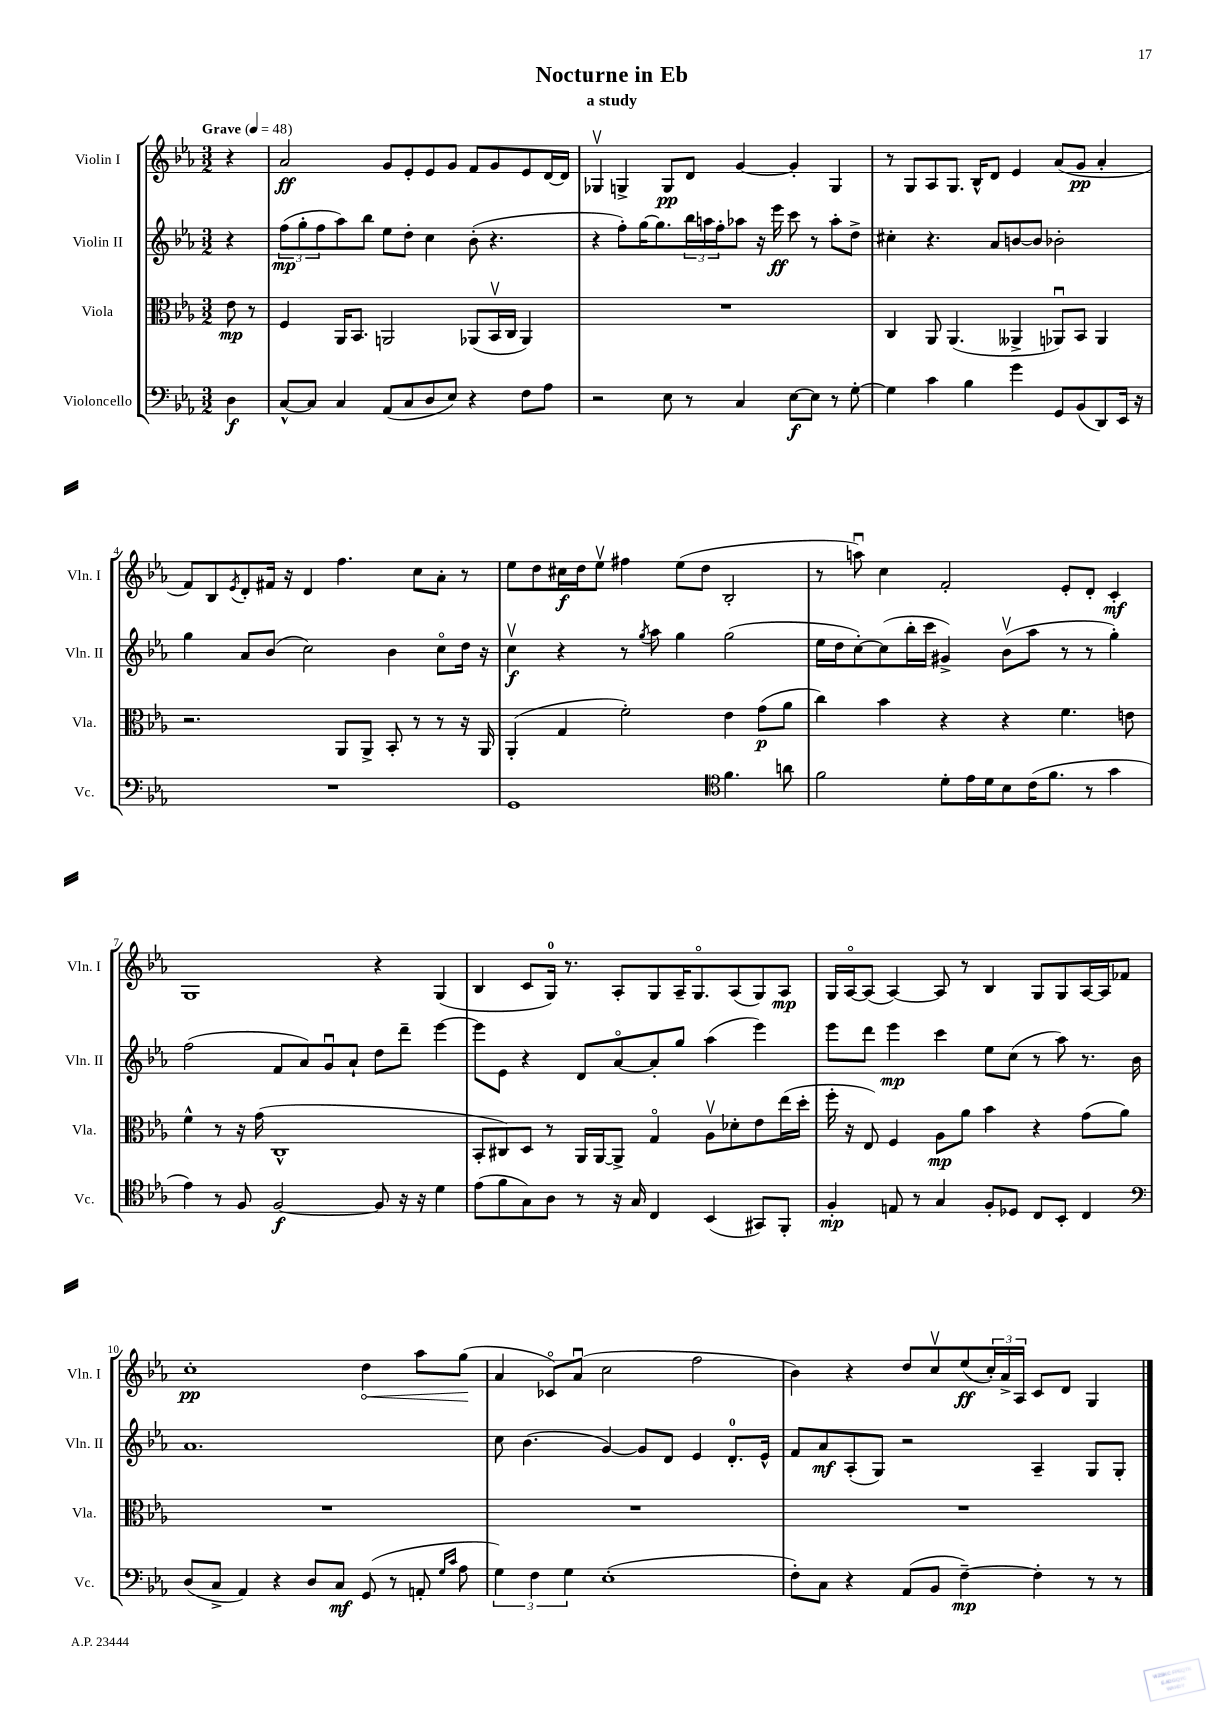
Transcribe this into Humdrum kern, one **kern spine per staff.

**kern	**dynam	**kern	**dynam	**kern	**dynam	**kern	**dynam
*part4	*part4	*part3	*part3	*part2	*part2	*part1	*part1
*staff4	*staff4	*staff3	*staff3	*staff2	*staff2	*staff1	*staff1
*I"Violoncello	*	*I"Viola	*	*I"Violin II	*	*I"Violin I	*
*I'Vc.	*	*I'Vla.	*	*I'Vln. II	*	*I'Vln. I	*
*clefF4	*	*clefC3	*	*clefG2	*	*clefG2	*
*k[b-e-a-]	*	*k[b-e-a-]	*	*k[b-e-a-]	*	*k[b-e-a-]	*
*M3/2	*	*M3/2	*	*M3/2	*	*M3/2	*
*MM48	*	*MM48	*	*MM48	*	*MM48	*
=	=	=	=	=	=	=	=
!	!	!	!	!	!	!LO:TX:a:B:t=Grave	!
4D\	f	8e-\	mp	4r	.	4r	.
.	.	8r	.	.	.	.	.
=1	=1	=1	=1	=1	=1	=1	=1
[8C^^/L	.	4F/	.	(12ff\L	mp	2a-/	ff
.	.	.	.	12gg'\	.	.	.
8C/J]	.	.	.	.	.	.	.
.	.	.	.	12ff\	.	.	.
4C/	.	16AA-/KL	.	8aa-\)	.	.	.
.	.	8.BB-/J	.	.	.	.	.
.	.	.	.	8bb-\J	.	.	.
(8AA-/L	.	2AAn/	.	8ee-\L	.	8g/L	.
8C/	.	.	.	8dd'\J	.	8e-'/	.
8D/	.	.	.	4cc\	.	8e-/	.
8E-/J)	.	.	.	.	.	8g/J	.
4r	.	(8AA-X/L	.	(8b-'\	.	8f/L	.
.	.	16BB-v/L	.	4.r	.	8g/	.
.	.	16C/JJ	.	.	.	.	.
8F\L	.	4AA-/)	.	.	.	8e-/	.
8A-\J	.	.	.	.	.	[16d/L	.
.	.	.	.	.	.	16d/JJ]	.
=2	=2	=2	=2	=2	=2	=2	=2
2r	.	1.r	.	4r	.	4G-Xv/	.
.	.	.	.	8ff'\L)	.	4Gn^/	.
.	.	.	.	[16gg\K	.	.	.
.	.	.	.	8.gg\]	.	.	.
8E-\	.	.	.	.	.	8G/L	pp
8r	.	.	.	24bb-\L	.	8d/J	.
.	.	.	.	24aan\	.	.	.
.	.	.	.	24ff'\J	.	.	.
4C/	.	.	.	8aa-X\J	.	[4g/	.
.	.	.	.	16r	.	.	.
.	.	.	.	16eee-\	ff	.	.
[8E-\L	f	.	.	8ccc\	.	4g'/]	.
8E-\J]	.	.	.	8r	.	.	.
8r	.	.	.	8aa-'\L	.	4G/	.
[8G'\	.	.	.	8dd^\J	.	.	.
=3	=3	=3	=3	=3	=3	=3	=3
4G\]	.	4C/	.	4cc#X'\	.	8r	.
.	.	.	.	.	.	8G/L	.
4c\	.	8AA-/	.	4.r	.	8A-/	.
.	.	(4.AA-/	.	.	.	8.G/J	.
4B-\	.	.	.	.	.	.	.
.	.	.	.	.	.	16B-^^/KL	.
.	.	.	.	8a-/L	.	8d/J	.
4g\	.	4AA--X^/	.	[8bn/	.	4e-/	.
.	.	.	.	8b/J]	.	.	.
8GG/L	.	8AA-Xu/L)	.	2b-X'\	.	(8a-/L	.
(8BB-/	.	8BB-/J	.	.	.	8g/J	pp
8DD/)	.	4AA-/	.	.	.	4a-'/	.
16EE-/Jk	.	.	.	.	.	.	.
16r	.	.	.	.	.	.	.
!!LO:LB:g=z
=4	=4	=4	=4	=4	=4	=4	=4
1.r	.	2.r	.	4gg\	.	8f/L)	.
.	.	.	.	.	.	8B-/	.
.	.	.	.	.	.	8qe-/	.
.	.	.	.	8a-/L	.	8d'/	.
.	.	.	.	(8b-/J	.	16f#X/Jk	.
.	.	.	.	.	.	16r	.
.	.	.	.	2cc\)	.	4d/	.
.	.	8AA-/L	.	.	.	4.ff\	.
.	.	8AA-^/J	.	.	.	.	.
.	.	8BB-'/	.	4b-\	.	.	.
.	.	8r	.	.	.	8cc\L	.
.	.	8r	.	8cc\L	.	8a-'\J	.
.	.	16r	.	16dd\Jk	.	8r	.
.	.	16AA-/	.	16r	.	.	.
=5	=5	=5	=5	=5	=5	=5	=5
1GG	.	(4AA-'/	.	4ccv\	f	8ee-\L	.
.	.	.	.	.	.	8dd\	.
.	.	4G/	.	4r	.	16cc#X\L	f
.	.	.	.	.	.	16dd\J	.
.	.	.	.	.	.	8ee-v\J	.
.	.	2f'\)	.	8r	.	4ff#X\	.
.	.	.	.	8qgg/	.	.	.
.	.	.	.	8aa-\	.	.	.
.	.	.	.	4gg\	.	(8ee-\L	.
.	.	.	.	.	.	8dd\J	.
*clefC4	*	*	*	*	*	*	*
4.f\	.	4e-\	.	(2gg\	.	2B-'/	.
.	.	(8g\L	p	.	.	.	.
8an\	.	8a-\J	.	.	.	.	.
=6	=6	=6	=6	=6	=6	=6	=6
2f\	.	4cc\)	.	16ee-\LL	.	8r	.
.	.	.	.	16dd\J	.	.	.
.	.	.	.	[8cc'\)	.	8aanu\)	.
.	.	4b-\	.	(8cc\]	.	4cc\	.
.	.	.	.	16bb-'\L	.	.	.
.	.	.	.	16ccc\JJ	.	.	.
8d'\L	.	4r	.	4g#X^/)	.	2f'/	.
16e-\L	.	.	.	.	.	.	.
16d\J	.	.	.	.	.	.	.
8B-\	.	4r	.	(8b-v\L	.	.	.
(16c\K	.	.	.	8aa-\J	.	.	.
8.f\J	.	.	.	.	.	.	.
.	.	4.f\	.	8r	.	8e-'/L	.
8r	.	.	.	8r	.	8d'/J	.
4g\	.	.	.	4gg'\)	.	4c'/	mf
.	.	8en\	.	.	.	.	.
!!LO:LB:g=z
=7	=7	=7	=7	=7	=7	=7	=7
4e-\)	.	4f^^\	.	(2ff\	.	1G	.
8r	.	8r	.	.	.	.	.
8F/	.	16r	.	.	.	.	.
.	.	(16g\	.	.	.	.	.
[2F/	f	1C^^	.	8f/L	.	.	.
.	.	.	.	8a-/)	.	.	.
.	.	.	.	8gu/	.	.	.
.	.	.	.	8a-`/J	.	.	.
8F/]	.	.	.	8dd\L	.	4r	.
16r	.	.	.	8ddd~\J	.	.	.
16r	.	.	.	.	.	.	.
4d\	.	.	.	[4eee-\	.	(4G/	.
=8	=8	=8	=8	=8	=8	=8	=8
(8e-\L	.	8BB-'/L	.	8eee-\L]	.	4B-/	.
8f\	.	8C#X/)	.	8e-\J	.	.	.
8G\)	.	8D/J	.	4r	.	8c/L	.
8A-\J	.	8r	.	.	.	16G/Jk)	.
.	.	.	.	.	.	8.r	.
8r	.	16AA-/LL	.	8d/L	.	.	.
.	.	[16AA-/J	.	.	.	.	.
16r	.	8AA-^/J]	.	[8a-/	.	8A-'/L	.
16G/	.	.	.	.	.	.	.
4C/	.	4G/	.	8a-'/]	.	8G/	.
.	.	.	.	8gg/J	.	16A-~/K	.
.	.	.	.	.	.	8.G/	.
(4BB-/	.	8A-v\L	.	(4aa-\	.	.	.
.	.	8d-X'\	.	.	.	(8A-/	.
8GG#X/L)	.	8e-\	.	4eee-\)	.	8G/)	.
8FF'/J	.	(16ee-\L	.	.	.	8A-/J	mp
.	.	16dd'\JJ	.	.	.	.	.
=9	=9	=9	=9	=9	=9	=9	=9
4F'/	mp	16ff'\	.	8eee-\L	.	16G/LL	.
.	.	16r	.	.	.	[16A-/J	.
.	.	8E-/)	.	8ddd\J	.	(8A-/J]	.
8En/	.	4F/	.	4eee-\	mp	[4A-/)	.
8r	.	.	.	.	.	.	.
4G/	.	8A-\L	mp	4ccc\	.	8A-/]	.
.	.	8a-\J	.	.	.	8r	.
8F'/L	.	4b-\	.	8ee-\L	.	4B-/	.
8D-X/J	.	.	.	(8cc\J	.	.	.
8C/L	.	4r	.	8r	.	8G/L	.
8BB-'/J	.	.	.	8aa-\)	.	8G/	.
4C/	.	(8g\L	.	8.r	.	[16A-/L	.
.	.	.	.	.	.	16A-/J]	.
.	.	8a-\J)	.	.	.	8f-X/J	.
.	.	.	.	16b-\	.	.	.
!!LO:LB:g=z
=10	=10	=10	=10	=10	=10	=10	=10
*clefF4	*	*	*	*	*	*	*
(8D/L	.	1.r	.	1.a-	.	1cc'	pp
8C^/J	.	.	.	.	.	.	.
4AA-/)	.	.	.	.	.	.	.
4r	.	.	.	.	.	.	.
8D/L	.	.	.	.	.	.	.
8C/J	mf	.	.	.	.	.	.
!	!	!	!	!	!	!	!LO:HP:b
(8GG/	.	.	.	.	.	4dd\	<
8r	.	.	.	.	.	.	.
8AAn'/	.	.	.	.	.	8aa-\L	.
16qqG/LL	.	.	.	.	.	.	.
16qqc/JJ	.	.	.	.	.	.	.
8A-\	.	.	.	.	.	(8gg\J	.
.	.	.	.	.	.	.	[
=11	=11	=11	=11	=11	=11	=11	=11
6G\)	.	1.r	.	8cc\	.	4a-/	.
.	.	.	.	(4.b-\	.	.	.
6F\	.	.	.	.	.	.	.
.	.	.	.	.	.	8c-X/L)	.
6G\	.	.	.	.	.	.	.
.	.	.	.	.	.	(8a-u/J	.
(1E-'	.	.	.	[4g/)	.	2cc\	.
.	.	.	.	8g/L]	.	.	.
.	.	.	.	8d/J	.	.	.
.	.	.	.	4e-/	.	2ff\	.
.	.	.	.	8.d'/L	.	.	.
.	.	.	.	16e-^^/Jk	.	.	.
=12	=12	=12	=12	=12	=12	=12	=12
8F'\L)	.	1.r	.	8f/L	.	4b-\)	.
8C\J	.	.	.	8a-/	mf	.	.
4r	.	.	.	(8A-'/	.	4r	.
.	.	.	.	8G/J)	.	.	.
(8AA-/L	.	.	.	2r	.	8dd/L	.
8BB-/J	.	.	.	.	.	8ccv/	.
[4F~\)	mp	.	.	.	.	(8ee-/	ff
.	.	.	.	.	.	24cc'/L)	.
.	.	.	.	.	.	24a-^/	.
.	.	.	.	.	.	24A-/JJ	.
4F'\]	.	.	.	4A-~/	.	8c/L	.
.	.	.	.	.	.	8d/J	.
8r	.	.	.	8G/L	.	4G/	.
8r	.	.	.	8G'/J	.	.	.
==	==	==	==	==	==	==	==
*-	*-	*-	*-	*-	*-	*-	*-
